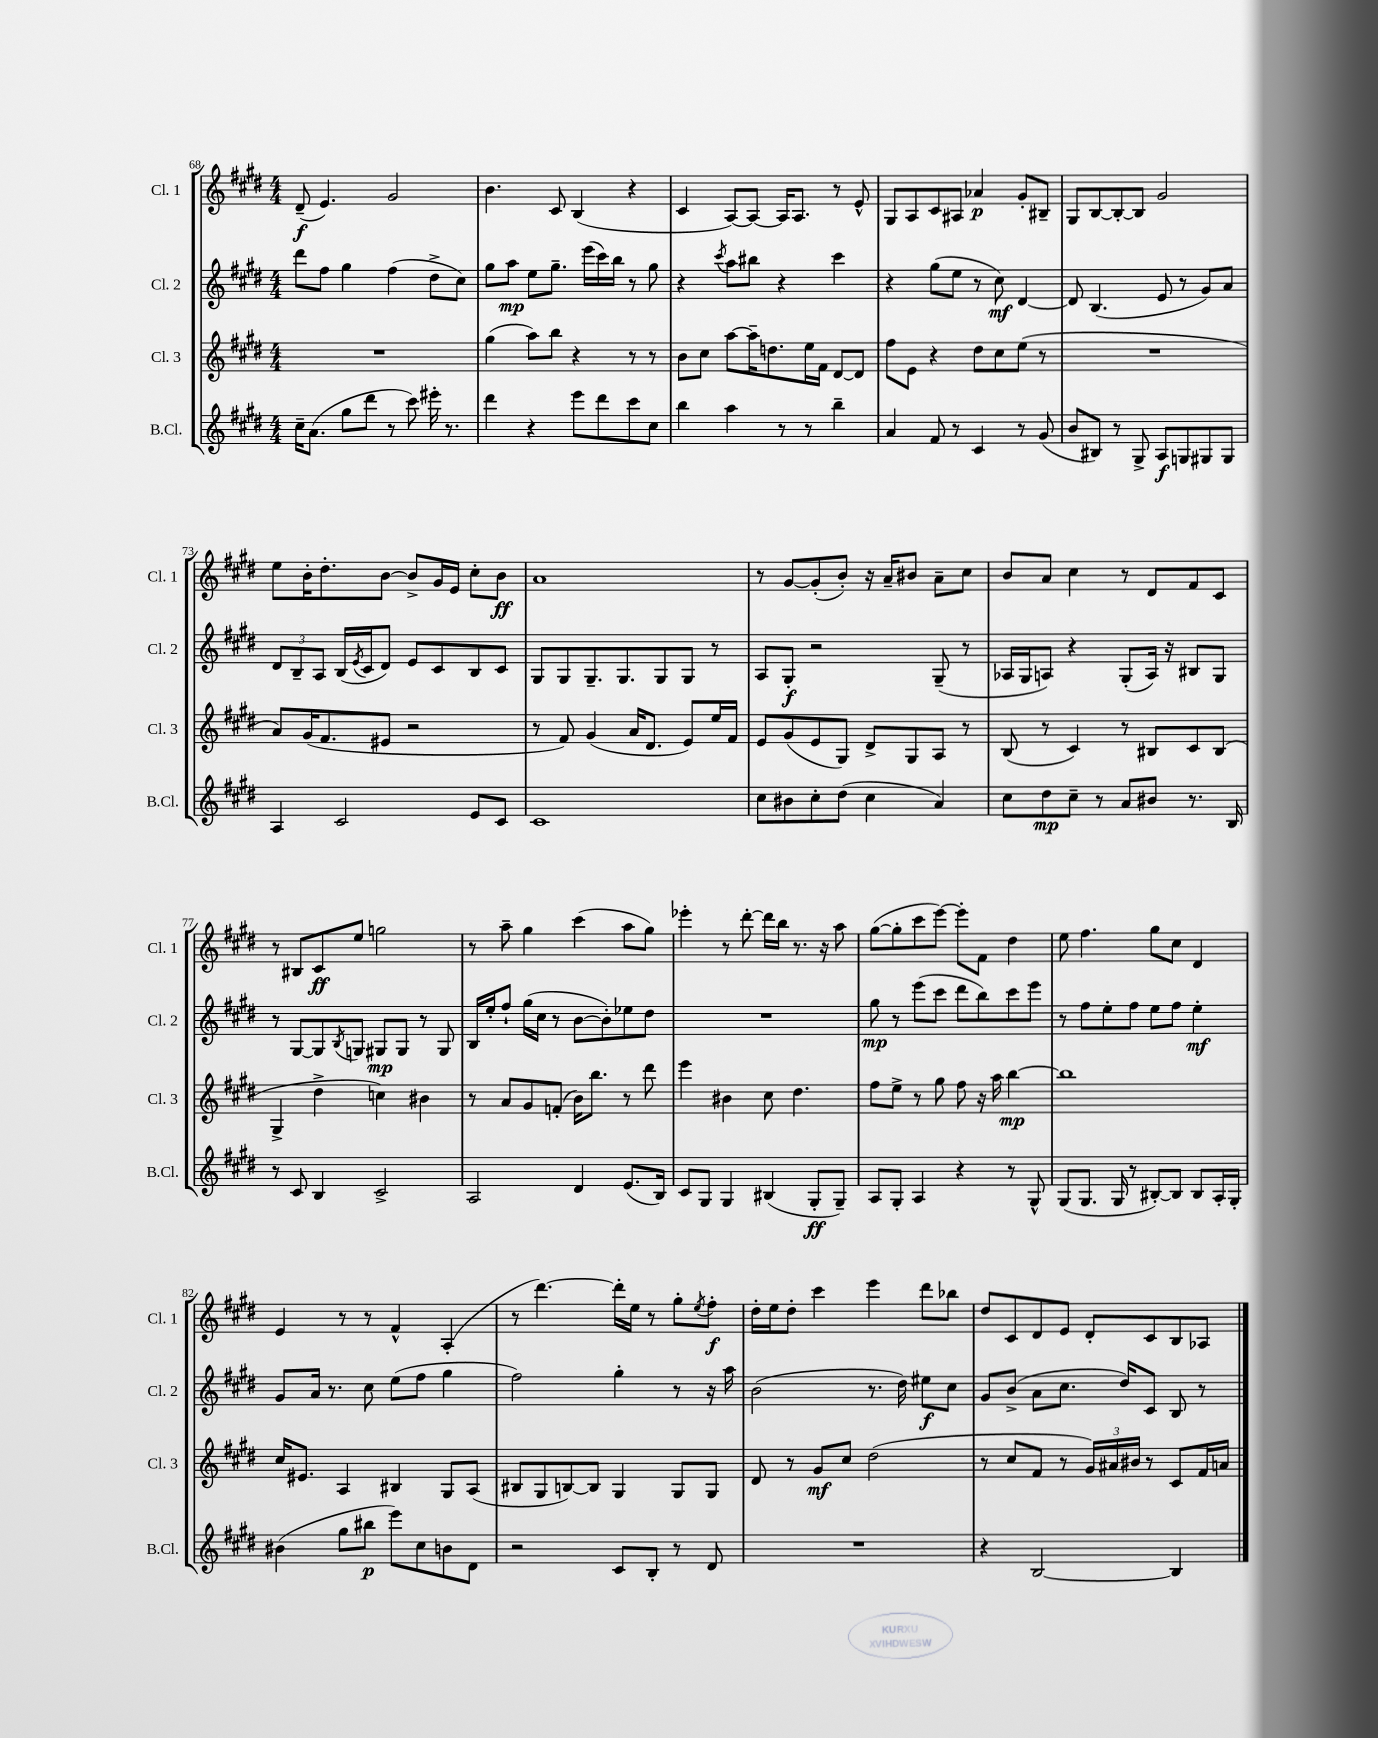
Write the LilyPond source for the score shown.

<<
\new StaffGroup <<
\new Staff = "s0" \with { instrumentName = "Cl. 1" shortInstrumentName = "Cl. 1" } {
    \clef treble \key e \major \numericTimeSignature \time 4/4
    dis'8--\f( e'4.) gis'2 |
    b'4. cis'8 b4( r4 |
    cis'4 a8~) a8~ a16 a8. r8 e'8-^ |
    gis8 a8 cis'8 ais8 aes'4\p gis'8-. bis8-- |
    gis8 b8~ b8~-. b8 gis'2 |
    e''8 b'16-. dis''8.-. b'8~ b'8-> gis'16 e'16 cis''8-. b'8\ff |
    a'1 |
    r8 gis'8~ gis'8-.( b'8-.) r16 a'16-- bis'8 a'8-- cis''8 |
    b'8 a'8 cis''4 r8 dis'8 fis'8 cis'8 |
    r8 bis8 cis'8\ff e''8 g''2 |
    r8 a''8-- gis''4 cis'''4( a''8 gis''8) |
    ees'''4-. r8 dis'''8~-. dis'''16 b''16 r8. r16 a''8 |
    gis''8~( gis''8-. cis'''8 e'''8~) e'''8-. fis'8 dis''4 |
    e''8 fis''4. gis''8 cis''8 dis'4 |
    e'4 r8 r8 fis'4-^ a4-.( |
    r8 dis'''4.~) dis'''16-. e''16 r8 gis''8-. \acciaccatura { e''8 } fis''8-.\f |
    dis''16-. e''16 dis''8-. cis'''4 e'''4 dis'''8 bes''8 |
    dis''8 cis'8 dis'8 e'8 dis'8-. cis'8 b8 aes8 \bar "|." |
}
\new Staff = "s1" \with { instrumentName = "Cl. 2" shortInstrumentName = "Cl. 2" } {
    \clef treble \key e \major \numericTimeSignature \time 4/4
    dis'''8 fis''8 gis''4 fis''4( dis''8-> cis''8) |
    gis''8 a''8\mp e''8 gis''8.-- e'''16( cis'''16) b''16 r8 gis''8 |
    r4 \acciaccatura { cis'''8 } a''8 bis''8 r4 cis'''4 |
    r4 gis''8( e''8 r8 cis''8\mf) dis'4~ |
    dis'8 b4.( e'8 r8 gis'8) a'8 |
    \tuplet 3/2 { dis'8 b8-- a8 } b16( \acciaccatura { e'8 } cis'16 dis'8) e'8 cis'8 b8 cis'8 |
    gis8 gis8 gis8.-- gis8. gis8 gis8 r8 |
    a8 gis8-.\f r2 gis8--( r8 |
    aes16 gis16 a8) r4 gis8-.( a16) r16 bis8 gis8 |
    r8 gis8~ gis8 \acciaccatura { b8 } g8 gis8\mp gis8 r8 gis8 |
    b16 e''16-. fis''8-! gis''16( cis''16 r8 b'8~ b'8-.) ees''8 dis''8 |
    R1 |
    gis''8\mp r8 e'''8( cis'''8 dis'''8 b''8) cis'''8 e'''8 |
    r8 fis''8 e''8-. fis''8 e''8 fis''8 e''4-.\mf |
    gis'8 a'16 r8. cis''8 e''8( fis''8 gis''4 |
    fis''2) gis''4-. r8 r16 a''16 |
    b'2( r8. dis''16) eis''8\f cis''8 |
    gis'8 b'8->( a'8 cis''8. dis''16) cis'8 b8 r8 \bar "|." |
}
\new Staff = "s2" \with { instrumentName = "Cl. 3" shortInstrumentName = "Cl. 3" } {
    \clef treble \key e \major \numericTimeSignature \time 4/4
    R1 |
    gis''4( a''8) b''8 r4 r8 r8 |
    b'8 cis''8 a''8~ a''16-- d''8. e''16 fis'16 dis'8~ dis'8 |
    fis''8 e'8 r4 dis''8 cis''8 e''8( r8 |
    R1 |
    a'8) gis'16( fis'8. eis'8 r2 |
    r8 fis'8) gis'4( a'16 dis'8. e'8) e''16 fis'16 |
    e'8 gis'8( e'8 gis8) dis'8-> gis8 a8 r8 |
    b8( r8 cis'4) r8 bis8 cis'8 bis8( |
    gis4-> dis''4-> c''4) bis'4 |
    r8 a'8 gis'8 f'8-.( b'16) b''8. r8 dis'''8 |
    e'''4 bis'4 cis''8 dis''4. |
    fis''8 e''8-> r8 gis''8 fis''8 r16 a''16 b''4~\mp |
    b''1 |
    cis''16 eis'8. a4 bis4 gis8 a8( |
    bis8 gis8 b8~) b8 gis4 gis8 gis8 |
    dis'8 r8 gis'8\mf cis''8 dis''2( |
    r8 cis''8 fis'8 r8 \tuplet 3/2 { gis'16) ais'16 bis'16 } r8 cis'8 fis'16 a'16 \bar "|." |
}
\new Staff = "s3" \with { instrumentName = "B.Cl." shortInstrumentName = "B.Cl." } {
    \clef treble \key e \major \numericTimeSignature \time 4/4
    cis''16-- a'8.( gis''8 dis'''8 r8 cis'''8) eis'''16-. r8. |
    dis'''4 r4 e'''8 dis'''8 cis'''8 cis''8 |
    b''4 a''4 r8 r8 b''4-- |
    a'4 fis'8 r8 cis'4 r8 gis'8( |
    b'8 bis8) r8 gis8-> a8\f g8 gis8 gis8 |
    a4 cis'2 e'8 cis'8 |
    cis'1 |
    cis''8 bis'8 cis''8-. dis''8( cis''4 a'4) |
    cis''8 dis''8\mp cis''8-- r8 a'8 bis'8 r8. b16 |
    r8 cis'8 b4 cis'2-> |
    a2 dis'4 e'8.( b16) |
    cis'8 gis8 gis4 bis4( gis8-.\ff gis8--) |
    a8 gis8-. a4 r4 r8 gis8-^ |
    gis8( gis8. gis16 r8 bis8~-.) bis8 bis8 a16-. gis16-. |
    bis'4( gis''8 bis''8\p e'''8) cis''8 b'8 dis'8 |
    r2 cis'8 b8-. r8 dis'8 |
    R1 |
    r4 b2~ b4 \bar "|." |
}
>>
>>
\layout { \context { \Score currentBarNumber = #68 } }
